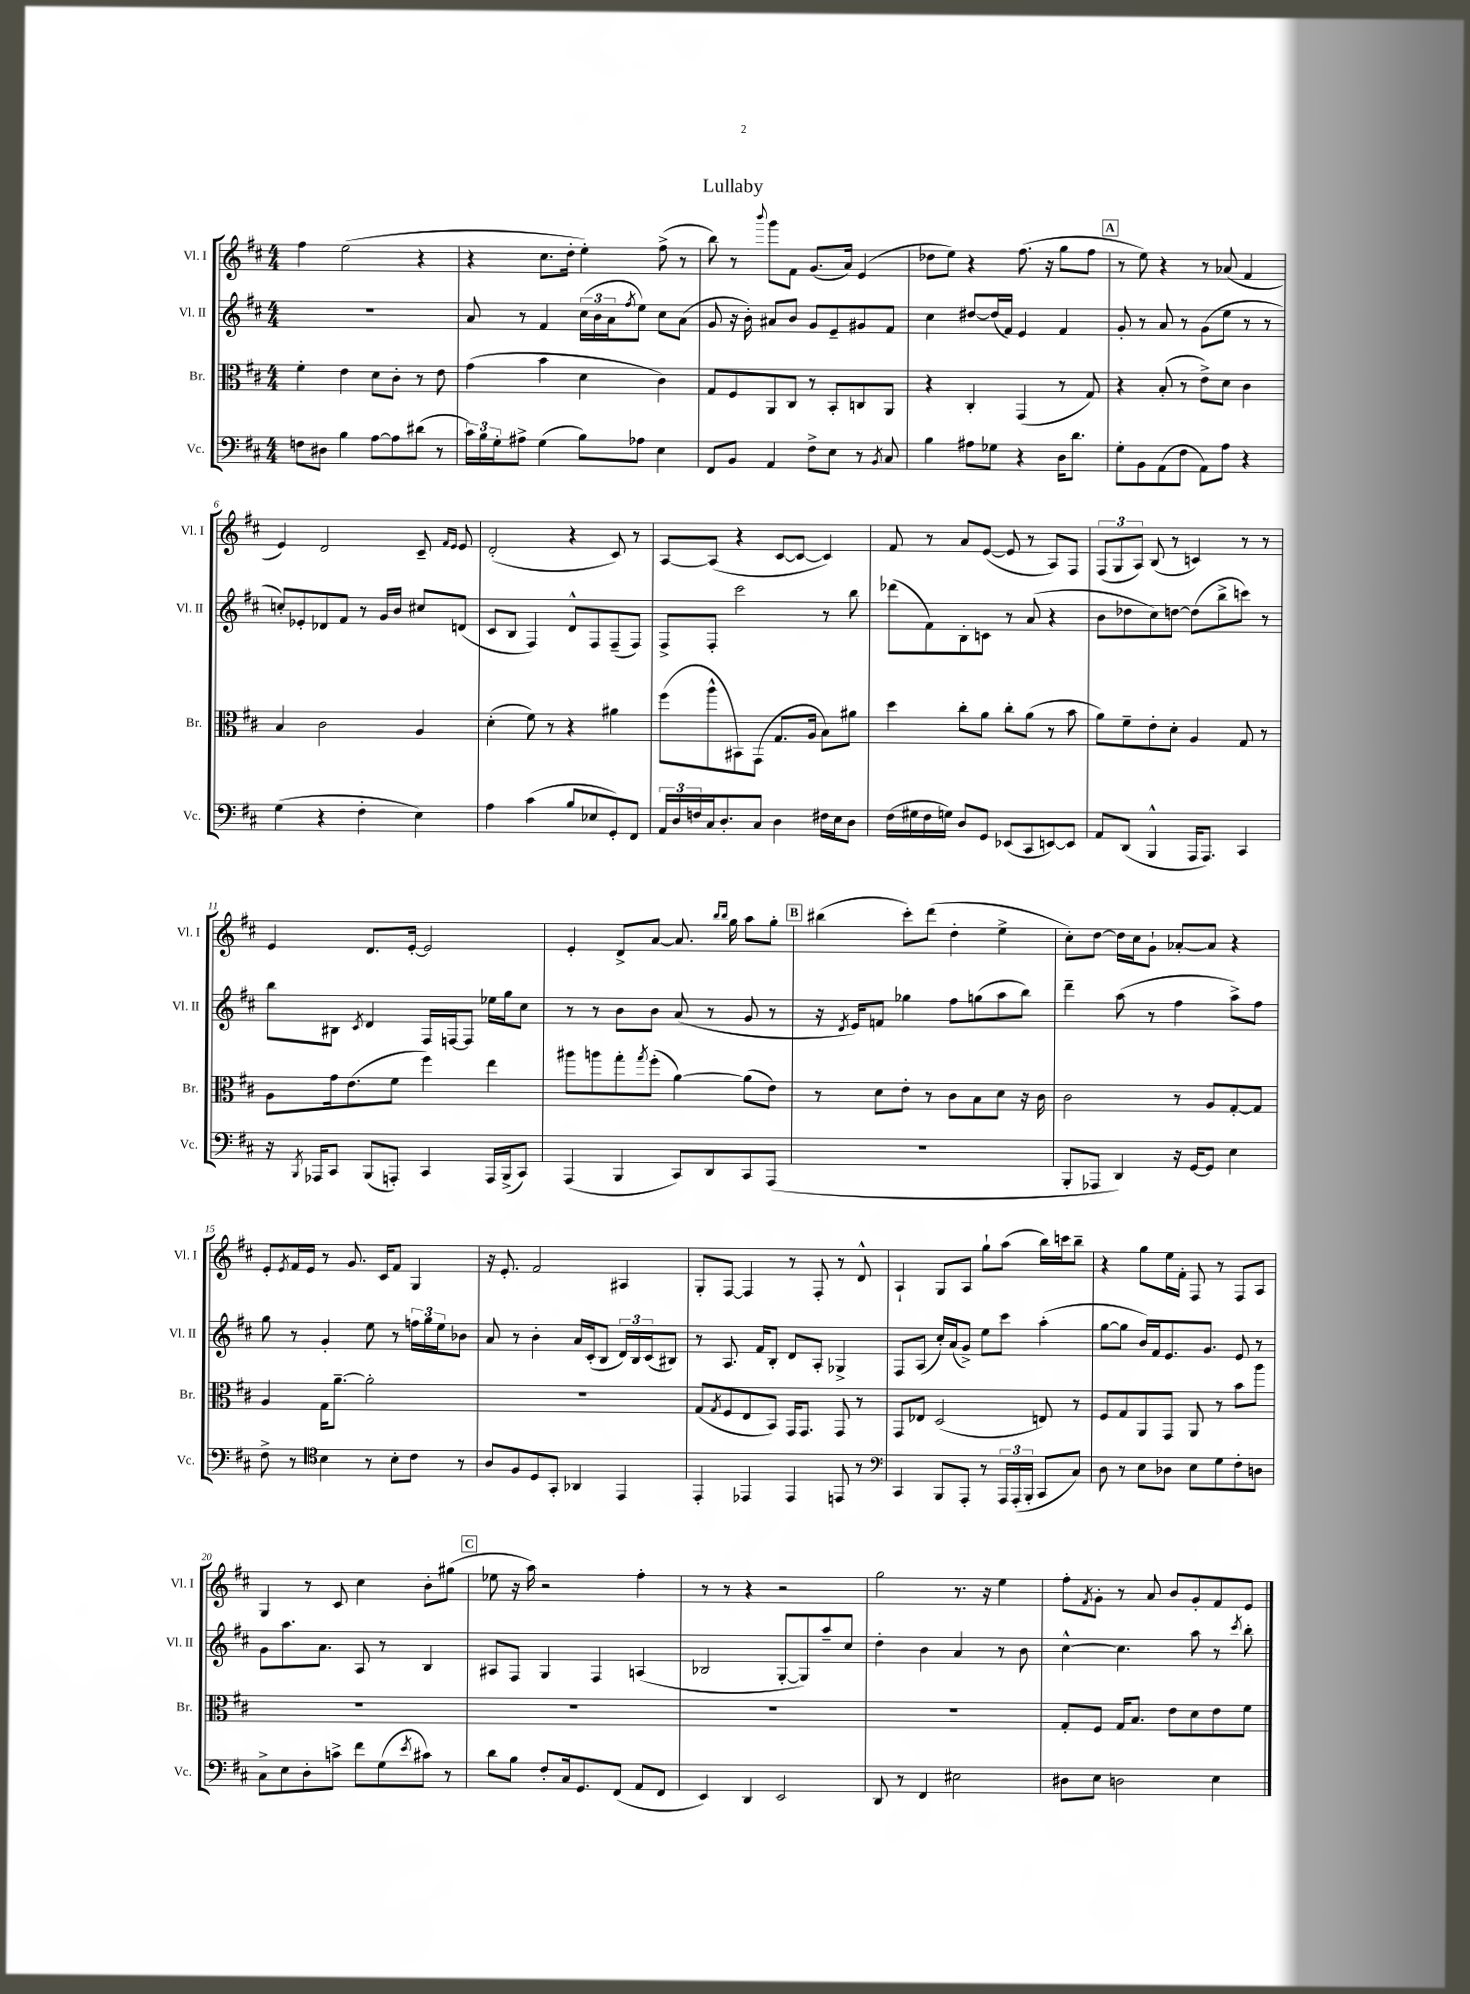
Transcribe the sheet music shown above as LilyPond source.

\header { title = "Lullaby" }
<<
\new StaffGroup <<
\new Staff = "s0" \with { instrumentName = "Vl. I" shortInstrumentName = "Vl. I" } {
    \clef treble \key d \major \numericTimeSignature \time 4/4
    fis''4 e''2( r4 |
    r4 cis''8. d''16-. e''4-.) fis''8->( r8 |
    b''8) r8 \appoggiatura { b'''8 } g'''8 fis'8 g'8.( a'16) e'4( |
    des''8 e''8) r4 fis''8.( r16 g''8 fis''8 |
    \mark \markup { \box "A" } r8 e''8) r4 r8 aes'8( fis'4 |
    e'4) d'2 cis'8-- \grace { fis'16 e'16 } e'8 |
    d'2-.( r4 cis'8) r8 |
    a8~ a8( r4 cis'8~ cis'8~ cis'4) |
    fis'8 r8 a'8 e'8~( e'8 r8 a8) fis8 |
    \tuplet 3/2 { fis8( g8 a8) } b8( r8 c'4) r8 r8 |
    e'4 d'8. e'16~-. e'2 |
    e'4-. d'8-> a'8~ a'8. \grace { b''16 b''16 } g''16 a''8 g''8-. |
    \mark \markup { \box "B" } bis''4( cis'''8-.) d'''8( d''4-. e''4-> |
    cis''8-.) d''8~ d''16 cis''16 g'8-! aes'8~-. aes'8 r4 |
    e'8-. \acciaccatura { e'8 } fis'16 e'16 r8 g'8. cis'16 fis'8 g4 |
    r16 e'8.-. fis'2 ais4 |
    g8-. fis8~ fis4 r8 fis8-. r8 d'8-^ |
    a4-! g8 a8 g''8-! a''8( b''16) c'''16 b''8-- |
    r4 g''8 e''16 fis'16-. fis8 r8 fis8 a8 |
    g4 r8 cis'8 cis''4 b'8-. gis''8( |
    \mark \markup { \box "C" } ees''8 r16 a''16) r2 fis''4-. |
    r8 r8 r4 r2 |
    g''2 r8. r16 e''4 |
    fis''8-. \acciaccatura { fis'8 } g'8-. r8 a'8 b'8 g'8-. fis'8 e'8 \bar "|." |
}
\new Staff = "s1" \with { instrumentName = "Vl. II" shortInstrumentName = "Vl. II" } {
    \clef treble \key d \major \numericTimeSignature \time 4/4
    R1 |
    a'8 r8 fis'4 \tuplet 3/2 { cis''16( b'16 a'16 } \acciaccatura { fis''8 } e''8) cis''8 a'8( |
    g'8 r16 b'16-.) ais'8 b'8 g'8 e'8-- gis'8 fis'8 |
    cis''4 dis''8~ dis''16( fis'16) e'4 fis'4 |
    \mark \markup { \box "A" } g'8-. r8 a'8 r8 g'8( e''8 r8 r8 |
    c''8-.) ees'8-. des'8 fis'8 r8 g'16 b'16 cis''8 d'8( |
    cis'8 b8 fis4) d'8-^ fis8 fis8--( fis8) |
    fis8-> fis8-. cis'''2 r8 b''8 |
    des'''8( fis'8) b8-. c'8 r8 a'8( r4 |
    b'8 des''8 cis''8) d''8~ d''8( b''8-> c'''8) r8 |
    b''8 bis8 \acciaccatura { cis'8 } d'4 fis16 f16~ f8 ees''16 g''16 cis''8 |
    r8 r8 b'8 b'8 a'8( r8 g'8 r8 |
    \mark \markup { \box "B" } r16 \acciaccatura { d'8 } e'16) f'8 ges''4 fis''8 g''8( a''8 b''8) |
    d'''4-- a''8( r8 fis''4 a''8->) fis''8 |
    g''8 r8 g'4-. e''8 r8 \tuplet 3/2 { f''16 g''16 e''16 } bes'8 |
    a'8 r8 b'4-. a'16 cis'16-.( b8 \tuplet 3/2 { d'16) b16 cis'16( } bis8) |
    r8 a8. fis'16 b8-. d'8 a8-. ges4-> |
    fis8 a8( cis''16-.) a'16( g'8->) e''8 cis'''8 a''4-.( |
    g''8~ g''8 b'16) fis'16 e'8. g'8. e'8 r8 |
    g'8 a''8. a'8. a8 r8 b4 |
    \mark \markup { \box "C" } ais8 fis8 g4 fis4 a4( |
    bes2 g8~-. g8) a''8-- cis''8 |
    d''4-. b'4 a'4 r8 b'8 |
    cis''4~-^ cis''4. a''8 r8 \acciaccatura { cis'''8 } b''8-. \bar "|." |
}
\new Staff = "s2" \with { instrumentName = "Br." shortInstrumentName = "Br." } {
    \clef alto \key d \major \numericTimeSignature \time 4/4
    fis'4-. e'4 d'8 cis'8-. r8 e'8 |
    g'4( b'4 d'4 cis'4) |
    g8 fis8 a,8 cis8 r8 b,8-. c8 a,8 |
    r4 cis4-. g,4( r8 g8) |
    \mark \markup { \box "A" } r4 b8-.( r8 e'8->) d'8 cis'4 |
    b4 cis'2 a4 |
    d'4-.( fis'8) r8 r4 ais'4 |
    fis''8( a''8-^ bis,8) g,8( g8. a16 b8) ais'8 |
    d''4 cis''8-. a'8 cis''8-. a'8( r8 b'8 |
    a'8) fis'8-- e'8-. d'8-. a4 g8 r8 |
    a8 g'16 e'8.( fis'8 fis''4) e''4 |
    ais''8 a''8 g''8-. \acciaccatura { g''8 } fis''8-.( a'4~) a'8( e'8) |
    \mark \markup { \box "B" } r8 d'8 e'8-. r8 cis'8 b8 d'8 r16 cis'16 |
    cis'2 r8 a8 g8~-. g8 |
    a4 g16 a'8.~-- a'2-. |
    R1 |
    g8( \acciaccatura { g8 } fis8 e8 b,8) g,16 g,8. g,8 r8 |
    g,8 ees8 d2( e8) r8 |
    fis8 g8 a,8 g,8 a,8 r8 b'8 a''8 |
    R1 |
    \mark \markup { \box "C" } R1 |
    R1 |
    R1 |
    g8-. fis8 g16 b8. e'8 d'8 e'8 fis'8 \bar "|." |
}
\new Staff = "s3" \with { instrumentName = "Vc." shortInstrumentName = "Vc." } {
    \clef bass \key d \major \numericTimeSignature \time 4/4
    f8 dis8 b4 a8~ a8 dis'8( r8 |
    \tuplet 3/2 { cis'16) b16 g16-. } ais8-> g4( b8) aes8 e4 |
    fis,8 b,8 a,4 fis8-> e8 r8 \acciaccatura { b,8 } cis8 |
    b4 ais8 ges8 r4 d16 d'8. |
    \mark \markup { \box "A" } g8-. b,8 a,8( fis8 a,8) a8 r4 |
    g4( r4 fis4-. e4) |
    a4 cis'4( b8 ees8 g,8-.) fis,8 |
    \tuplet 3/2 { a,16 d16 f16 } cis16 d8.-. cis8 d4 fis16 e16 d8 |
    fis16( gis16 fis16 g16) d8 g,8 ees,8( cis,8 e,8~) e,8 |
    a,8 d,8( b,,4-^ a,,16 a,,8.) cis,4 |
    r16 \acciaccatura { b,,8 } aes,,16 cis,8 b,,8( a,,8-.) cis,4 a,,16 b,,16->( cis,8) |
    a,,4( b,,4 cis,8) d,8 cis,8 a,,8( |
    \mark \markup { \box "B" } R1 |
    b,,8-. aes,,8 d,4) r16 g,16~ g,8 e4 |
    fis8-> r8 \clef tenor b4 r8 b8-. cis'8 r8 |
    a8 fis8 d8 g,8-. aes,4 e,4 |
    e,4-. ees,4 ees,4 e,8 r8 |
    \clef bass cis,4 b,,8 a,,8-. r8 \tuplet 3/2 { a,,16 a,,16-.( b,,16-. } cis,8 cis8) |
    d8 r8 e8 des8 e8 g8 fis8-. d8 |
    cis8-> e8 d8-. c'8-> fis'8 g8( \acciaccatura { e'8 } cis'8) r8 |
    \mark \markup { \box "C" } d'8 b8 fis8-. cis16 g,8. fis,8( a,8 fis,8 |
    e,4) d,4 e,2 |
    d,8 r8 fis,4 eis2 |
    dis8 e8 d2 e4 \bar "|." |
}
>>
>>
